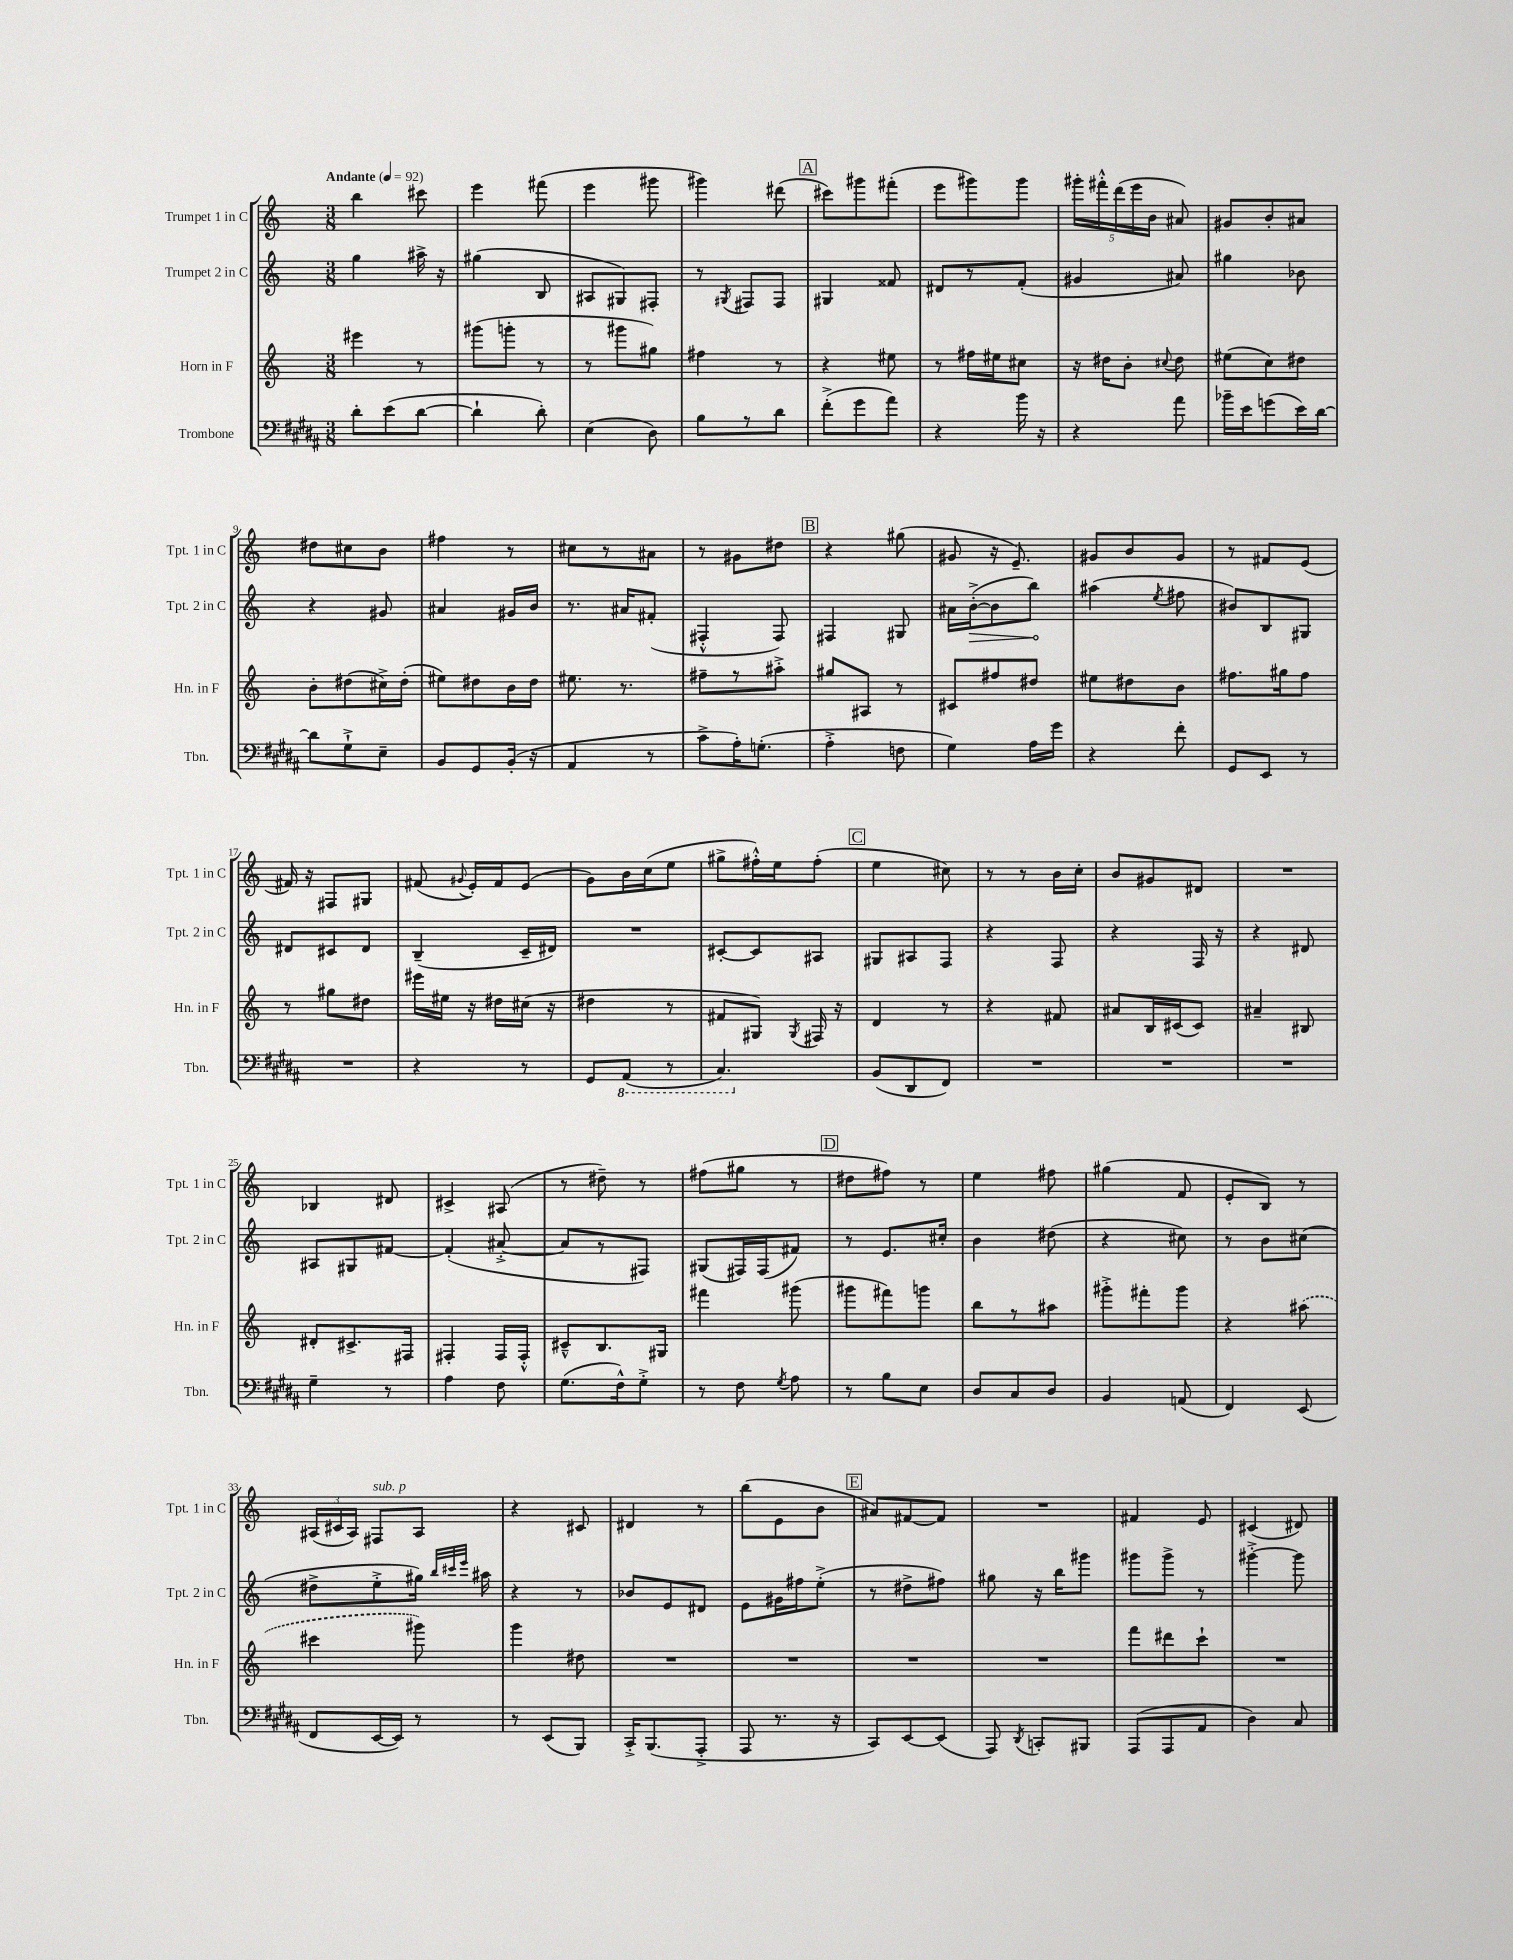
<<
\new StaffGroup <<
\new Staff = "s0" \with { instrumentName = "Trumpet 1 in C" shortInstrumentName = "Tpt. 1 in C" } {
    \clef treble \key c \major \numericTimeSignature \time 3/8 \tempo "Andante" 4 = 92
    \autoBeamOff b''4 cis'''8 |
    e'''4 fis'''8( |
    e'''4 gis'''8 |
    gis'''4) dis'''8( |
    \mark \markup { \box "A" } cis'''8[) gis'''8 fis'''8]-.( |
    e'''8[ gis'''8) gis'''8] |
    \tuplet 5/4 { gis'''16[-. fis'''16-.-^ d'''16( e'''16 b'16] } ais'8) |
    gis'8[ b'8-. ais'8] |
    dis''8[ cis''8 b'8] |
    fis''4 r8 |
    cis''8[ r8 ais'8] |
    r8 gis'8[ dis''8] |
    \mark \markup { \box "B" } r4 gis''8( |
    gis'8 r16 e'8.--) |
    gis'8[ b'8 gis'8] |
    r8 fis'8[ e'8]( |
    fis'16) r16 fis8[ gis8] |
    fis'8( \appoggiatura { gis'8 } e'16[-.) fis'16 e'8]( |
    g'8[) b'16 c''16( e''8] |
    gis''8[-> fis''16-.-^) e''16 fis''8]-.( |
    \mark \markup { \box "C" } e''4 cis''8) |
    r8 r8 b'16[ c''16]-. |
    b'8[ gis'8 dis'8] |
    R4. |
    bes4 dis'8 |
    cis'4-> ais8( |
    r8 dis''8--) r8 |
    fis''8[( gis''8] r8 |
    \mark \markup { \box "D" } dis''8[ fis''8]) r8 |
    e''4 fis''8 |
    gis''4( f'8 |
    e'8[-. b8]) r8 |
    \tuplet 3/2 { ais16[( cis'16 ais16]) } fis8[^\markup { \italic "sub. p" } ais8] |
    r4 cis'8 |
    dis'4 r8 |
    b''8[( e'8 b'8] |
    \mark \markup { \box "E" } ais'8[) fis'8~ fis'8] |
    R4. |
    fis'4 e'8 |
    cis'4( dis'8) \bar "|." |
}
\new Staff = "s1" \with { instrumentName = "Trumpet 2 in C" shortInstrumentName = "Tpt. 2 in C" } {
    \clef treble \key c \major \numericTimeSignature \time 3/8
    \autoBeamOff g''4 ais''16-> r16 |
    gis''4( b8 |
    ais8[ gis8) fis8]-. |
    r8 \acciaccatura { gis8 } fis8[ fis8] |
    \mark \markup { \box "A" } gis4 fisis'8 |
    dis'8[ r8 f'8]-.( |
    gis'4 ais'8) |
    gis''4 bes'8 |
    r4 gis'8 |
    ais'4 gis'16[ b'16] |
    r8. ais'16[ fis'8]-.( |
    fis4-.-^ fis8) |
    \mark \markup { \box "B" } fis4 gis8 |
    ais'16[ \once \override Hairpin.circled-tip = ##t b'16~-.->\>( b'8 b''8]\!) |
    ais''4( \acciaccatura { e''8 } fis''8 |
    bis'8[) b8 gis8] |
    dis'8[ cis'8 dis'8] |
    b4--( c'16[-- dis'16]) |
    R4. |
    cis'8[~-. cis'8 ais8] |
    \mark \markup { \box "C" } gis8[ ais8 f8] |
    r4 f8 |
    r4 f16 r16 |
    r4 dis'8 |
    ais8[ gis8 fis'8]~ |
    fis'4-.( ais'8~-.-> |
    ais'8[ r8 fis8]) |
    gis8[( fis16) fis16( fis'8]) |
    \mark \markup { \box "D" } r8 e'8.[ cis''16]-. |
    b'4 dis''8( |
    r4 cis''8) |
    r8 b'8[ cis''8]( |
    dis''8[-> e''8-.-> gis''16]) \grace { b''32[ cis'''32 e'''32] } ais''16 |
    r4 r8 |
    bes'8[ e'8 dis'8] |
    e'8[ gis'16 fis''16 e''8]-.->( |
    \mark \markup { \box "E" } r8 dis''8[-> fis''8]) |
    gis''8 r16 b''16[ gis'''8] |
    gis'''8[ gis'''8]-> r8 |
    gis'''4~-.-> gis'''8 \bar "|." |
}
\new Staff = "s2" \with { instrumentName = "Horn in F" shortInstrumentName = "Hn. in F" } {
    \clef treble \key c \major \numericTimeSignature \time 3/8
    \autoBeamOff eis'''4 r8 |
    gis'''8[( g'''8]-. r8 |
    r8 gis'''8[ gis''8]) |
    fis''4 r8 |
    \mark \markup { \box "A" } r4 eis''8 |
    r8 fis''16[ eis''16 cis''8] |
    r16 dis''16[ b'8]-. \appoggiatura { cis''8 } dis''8 |
    eis''8[( c''8) dis''8] |
    b'8[-. dis''8( cis''16->) dis''16]-.( |
    eis''8[) dis''8 b'16 dis''16] |
    eis''8. r8. |
    fis''8[-- r8 ais''8]-.-> |
    \mark \markup { \box "B" } gis''8[ ais8] r8 |
    cis'8[ fis''8 dis''8] |
    eis''8[ dis''8 b'8] |
    fis''8.[ gis''16 fis''8] |
    r8 gis''8[ dis''8] |
    eis'''16[ eis''16] r16 dis''16[ cis''16]( r16 |
    dis''4 r8 |
    fis'8[ gis8]) \acciaccatura { gis8 } fis16 r16 |
    \mark \markup { \box "C" } d'4 r8 |
    r4 fis'8 |
    ais'8[ b16 cis'16( cis'8]) |
    ais'4-- bis8 |
    dis'8[-. cis'8.-> fis16] |
    fis4-. fis16[ fis16]-.-^ |
    cis'8[---^ b8. gis16] |
    fis'''4 gis'''8( |
    \mark \markup { \box "D" } gis'''8[ fis'''8) g'''8] |
    b''8[ r8 ais''8] |
    gis'''8[-.-> fis'''8-. gis'''8] |
    r4 \once \slurDashed ais''8( |
    cis'''4 gis'''8) |
    g'''4 dis''8 |
    R4. |
    R4. |
    \mark \markup { \box "E" } R4. |
    R4. |
    f'''8[ dis'''8 c'''8]-! |
    R4. \bar "|." |
}
\new Staff = "s3" \with { instrumentName = "Trombone" shortInstrumentName = "Tbn." } {
    \clef bass \key b \major \numericTimeSignature \time 3/8
    \autoBeamOff dis'8[-. e'8( dis'8]~ |
    dis'4-! dis'8-.) |
    e4( dis8) |
    b8[ r8 dis'8] |
    \mark \markup { \box "A" } fis'8[-.->( gis'8 ais'8]) |
    r4 b'16 r16 |
    r4 ais'8 |
    bes'16[-- e'16 g'8( e'16) dis'16]~ |
    dis'8[ gis8-!-> e8]-- |
    b,8[ gis,8 b,16]-.( r16 |
    ais,4 r8 |
    cis'8[-> ais16-.) g8.]-.( |
    \mark \markup { \box "B" } ais4-.-> f8 |
    gis4) ais16[ gis'16] |
    r4 fis'8-. |
    gis,8[ e,8] r8 |
    R4. |
    r4 r8 |
    gis,8[ \ottava #-1 ais,,8]( r8 |
    cis,4.) \ottava #0 |
    \mark \markup { \box "C" } b,8[( dis,8 fis,8]) |
    R4. |
    R4. |
    R4. |
    gis4-- r8 |
    ais4 fis8 |
    gis8.[( fis16-^) gis8]-.-> |
    r8 fis8 \acciaccatura { gis8 } ais8 |
    \mark \markup { \box "D" } r8 b8[ e8] |
    dis8[ cis8 dis8] |
    b,4 a,8( |
    fis,4) e,8( |
    fis,8[ e,16~ e,16]) r8 |
    r8 e,8[( b,,8]) |
    cis,16[-.-> b,,8.( ais,,8]-.-> |
    ais,,8 r8. r16 |
    \mark \markup { \box "E" } cis,8[) e,8~ e,8]( |
    ais,,8) \acciaccatura { dis,8 } c,8[-. bis,,8] |
    ais,,8[( ais,,8 ais,8] |
    dis4) cis8 \bar "|." |
}
>>
>>
